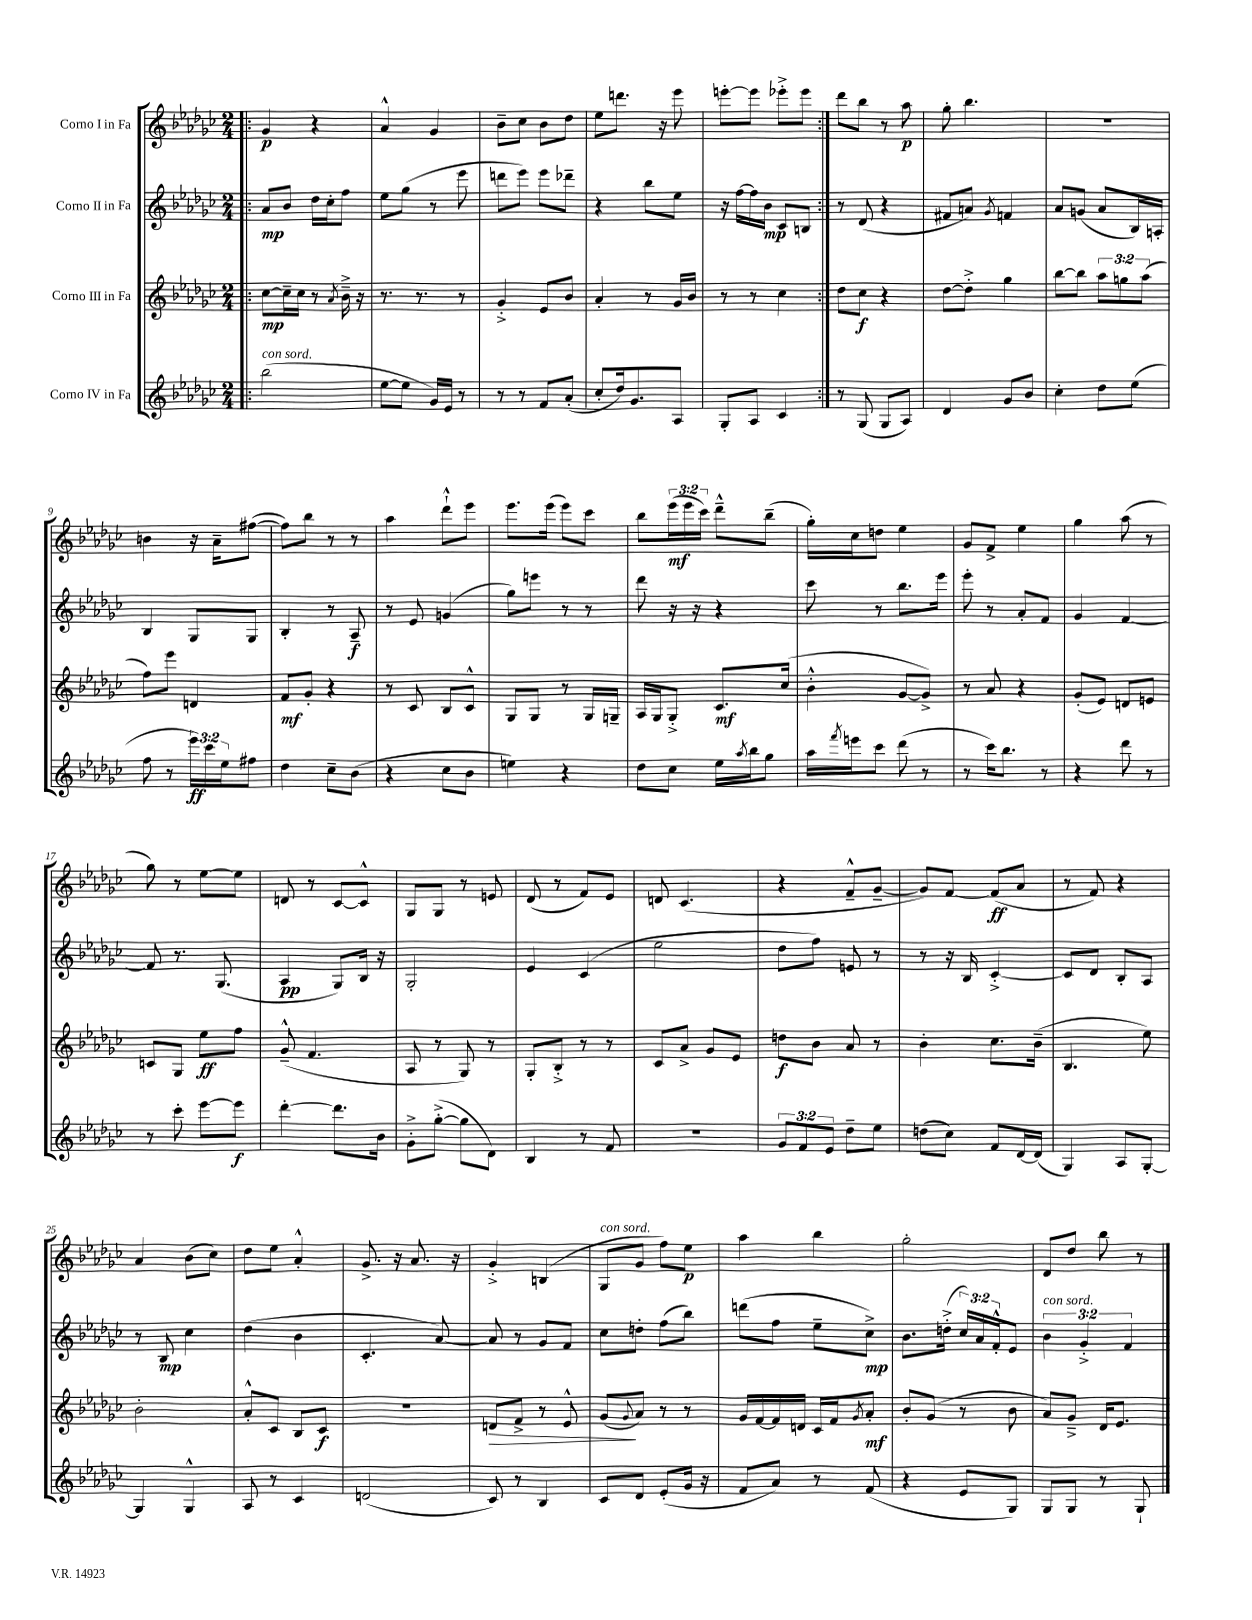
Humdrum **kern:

**kern	**kern	**kern	**kern
*staff4	*staff3	*staff2	*staff1
*clefG2	*clefG2	*clefG2	*clefG2
*k[b-e-a-d-g-c-]	*k[b-e-a-d-g-c-]	*k[b-e-a-d-g-c-]	*k[b-e-a-d-g-c-]
*M2/4	*M2/4	*M2/4	*M2/4
=!|:	=!|:	=!|:	=!|:
(2bb-	[8cc-	8a-	4g-
.	16cc-~]	8b-	.
.	16cc-	.	.
.	8r	16dd-	4r
.	.	16cc-'	.
.	8qa-	.	.
.	16b-~^	8ff	.
.	16r	.	.
=	=	=	=
[8ee-	8.r	8ee-	4a-^^
8ee-]	.	(8gg-	.
.	8.r	.	.
16g-)	.	8r	4g-
16e-	.	.	.
8r	8r	8eee-	.
=	=	=	=
8r	4g-'^	8ddd	8b-~
8r	.	8eee-)	8cc-
8f	8e-	8eee-	8b-
(8a-'	8b-	8ddd-~	8dd-
=	=	=	=
8cc-'	4a-'	4r	8ee-
16dd-)	.	.	8.ddd
8.g-	.	.	.
.	8r	8bb-	.
.	.	.	16r
8A-	16g-	8ee-	8eee-
.	16b-	.	.
=	=	=	=
8G-'	8r	16r	[8eee'
.	.	[16ff	.
8A-	8r	16ff]	8eee]
.	.	16b-	.
4c-	4cc-	8c-	8eee-'^
.	.	8B	8eee-
=:|!	=:|!	=:|!	=:|!
8r	8dd-	8r	8ddd-
(8G-	8cc-	(8d-	8bb-
8G-	4r	4r	8r
8A-)	.	.	8aa-
=	=	=	=
4d-	[8dd-	8f#	8gg-'
.	8dd-'^]	8a)	4.bb-
.	.	8qg-	.
8g-	4gg-	4f	.
8b-	.	.	.
=	=	=	=
4cc-'	[8bb-	8a-	2r
.	8bb-]	(8g	.
8dd-	12aa-	8a-	.
.	12gg	.	.
(8ee-	.	16B-)	.
.	(12aa-	.	.
.	.	16A'	.
=	=	=	=
8ff	8ff)	4B-	4b
8r	8eee-	.	.
24eee-)	4d	8G-	16r
24ccc-	.	.	.
.	.	.	16a-~
24ee-	.	.	.
8ff#	.	8G-	([8ff#
=	=	=	=
4dd-	8f	4B-'	8ff#])
.	8g-'	.	8bb-
8cc-~	4r	8r	8r
(8b-	.	8A-~	8r
=	=	=	=
4r	8r	8r	4aa-
.	8c-	8e-	.
8cc-	8B-	(4g	8ddd-`^^
8b-	8c-^^	.	8eee-
=	=	=	=
4ee)	8G-	8gg-)	8.eee-
.	8G-	8eee	.
.	.	.	(16eee-
4r	8r	8r	8eee-)
.	16G-	8r	8ccc-
.	16G~	.	.
=	=	=	=
8dd-	16A-	8ddd-	8bb-
.	16G-	.	.
8cc-	8G-'^	16r	(24eee-
.	.	.	24eee-
.	.	16r	.
.	.	.	24ccc-)
16ee-	8.c-	4r	8ddd-~^^
8qaa-	.	.	.
16bb-	.	.	.
8gg-	.	.	(8bb-~
.	(16cc-	.	.
=	=	=	=
16aa-	4b-'^^	8ccc-	16gg-')
8qfff	.	.	.
16eee	.	.	16cc-
8ccc-	.	8r	8dd
(8ddd-	[8g-	8.bb-	4ee-
8r	8g-^])	.	.
.	.	16eee-	.
=	=	=	=
8r	8r	8eee-'	8g-
16ccc-)	8a-	8r	8f^
8.bb-	.	.	.
.	4r	8a-'	4ee-
8r	.	8f	.
=	=	=	=
4r	(8g-'	4g-	4gg-
.	8e-)	.	.
8ddd-	8d	[4f	(8aa-
8r	8e	.	8r
=	=	=	=
8r	8c	8f]	8gg-)
8ccc-'	8G-	8.r	8r
[8eee-	8ee-	.	[8ee-
.	.	(8.G-	.
8eee-]	8ff	.	8ee-]
=	=	=	=
[4ddd-'	(8g-~^^	4A-	8d
.	4.f	.	8r
8.ddd-]	.	8G-)	[8c-
.	.	16B-	8c-^^]
16b-	.	16r	.
=	=	=	=
8g-'^	8A-	2G-'	8G-
([8gg-'^	8r	.	8G-
8gg-]	8G-)	.	8r
8d-)	8r	.	8e
=	=	=	=
4B-	8G-'	4e-	(8d-
.	8B-'^	.	8r
8r	8r	(4c-	8f)
8f	8r	.	8e-
=	=	=	=
2r	8c-	2ee-	8d
.	8a-^	.	(4.c-
.	8g-	.	.
.	8e-	.	.
=	=	=	=
12g-	8dd	8dd-	4r
12f	.	.	.
.	8b-	8ff)	.
12e-	.	.	.
8dd-~	8a-	8e	8f~^^
8ee-	8r	8r	[8g-~
=	=	=	=
(8dd	4b-'	8r	8g-])
8cc-)	.	16r	[8f
.	.	16B-	.
8f	8.cc-	[4c-'^	(8f]
[16d-	.	.	8a-
(16d-]	(16b-~	.	.
=	=	=	=
4G-)	4.B-	8c-]	8r
.	.	8d-	8f)
8A-	.	8B-'	4r
[8G-'	8ee-)	8A-	.
=	=	=	=
4G-]	2b-'	8r	4a-
.	.	8B-	.
4G-^^	.	4cc-	(8b-
.	.	.	8cc-)
=	=	=	=
8A-	8a-'^^	(4dd-	8dd-
8r	8c-	.	8ee-
4c-	8B-	4b-	4a-'^^
.	8c-	.	.
=	=	=	=
(2d	2r	4.c-'	8.g-^
.	.	.	16r
.	.	.	8.a-
.	.	[8a-)	.
.	.	.	16r
=	=	=	=
8c-)	8d	8a-]	4g-'^
8r	8f^	8r	.
4B-	8r	8g-	(4B
.	8e-^^	8f	.
=	=	=	=
8c-	(8g-	8cc-	8G-
.	8qqg-	.	.
8d-	8a-)	8dd'	8g-
(8e-'	8r	(8ff	8ff)
16g-	8r	8bb-)	8ee-
16r	.	.	.
=	=	=	=
8f	16g-	(8ddd	4aa-
.	[16f	.	.
8a-)	16f]	8ff	.
.	16d	.	.
8r	16c-	8ee-~	4bb-
.	16f	.	.
.	8qg-	.	.
(8f	8a-'	8cc-^)	.
=	=	=	=
4r	8b-'	8.b-	2gg-'
.	(8g-	.	.
.	.	(16dd'^	.
8e-	8r	24cc-)	.
.	.	24a-	.
.	.	24f'^^	.
8G-)	8b-	8e-	.
=	=	=	=
8G-	8a-)	6b-	8d-
8G-	8g-~^	.	8dd-
.	.	6g-'^	.
8r	16d-	.	8bb-
.	8.e-	.	.
.	.	6f	.
8G-`	.	.	8r
==	==	==	==
*-	*-	*-	*-
